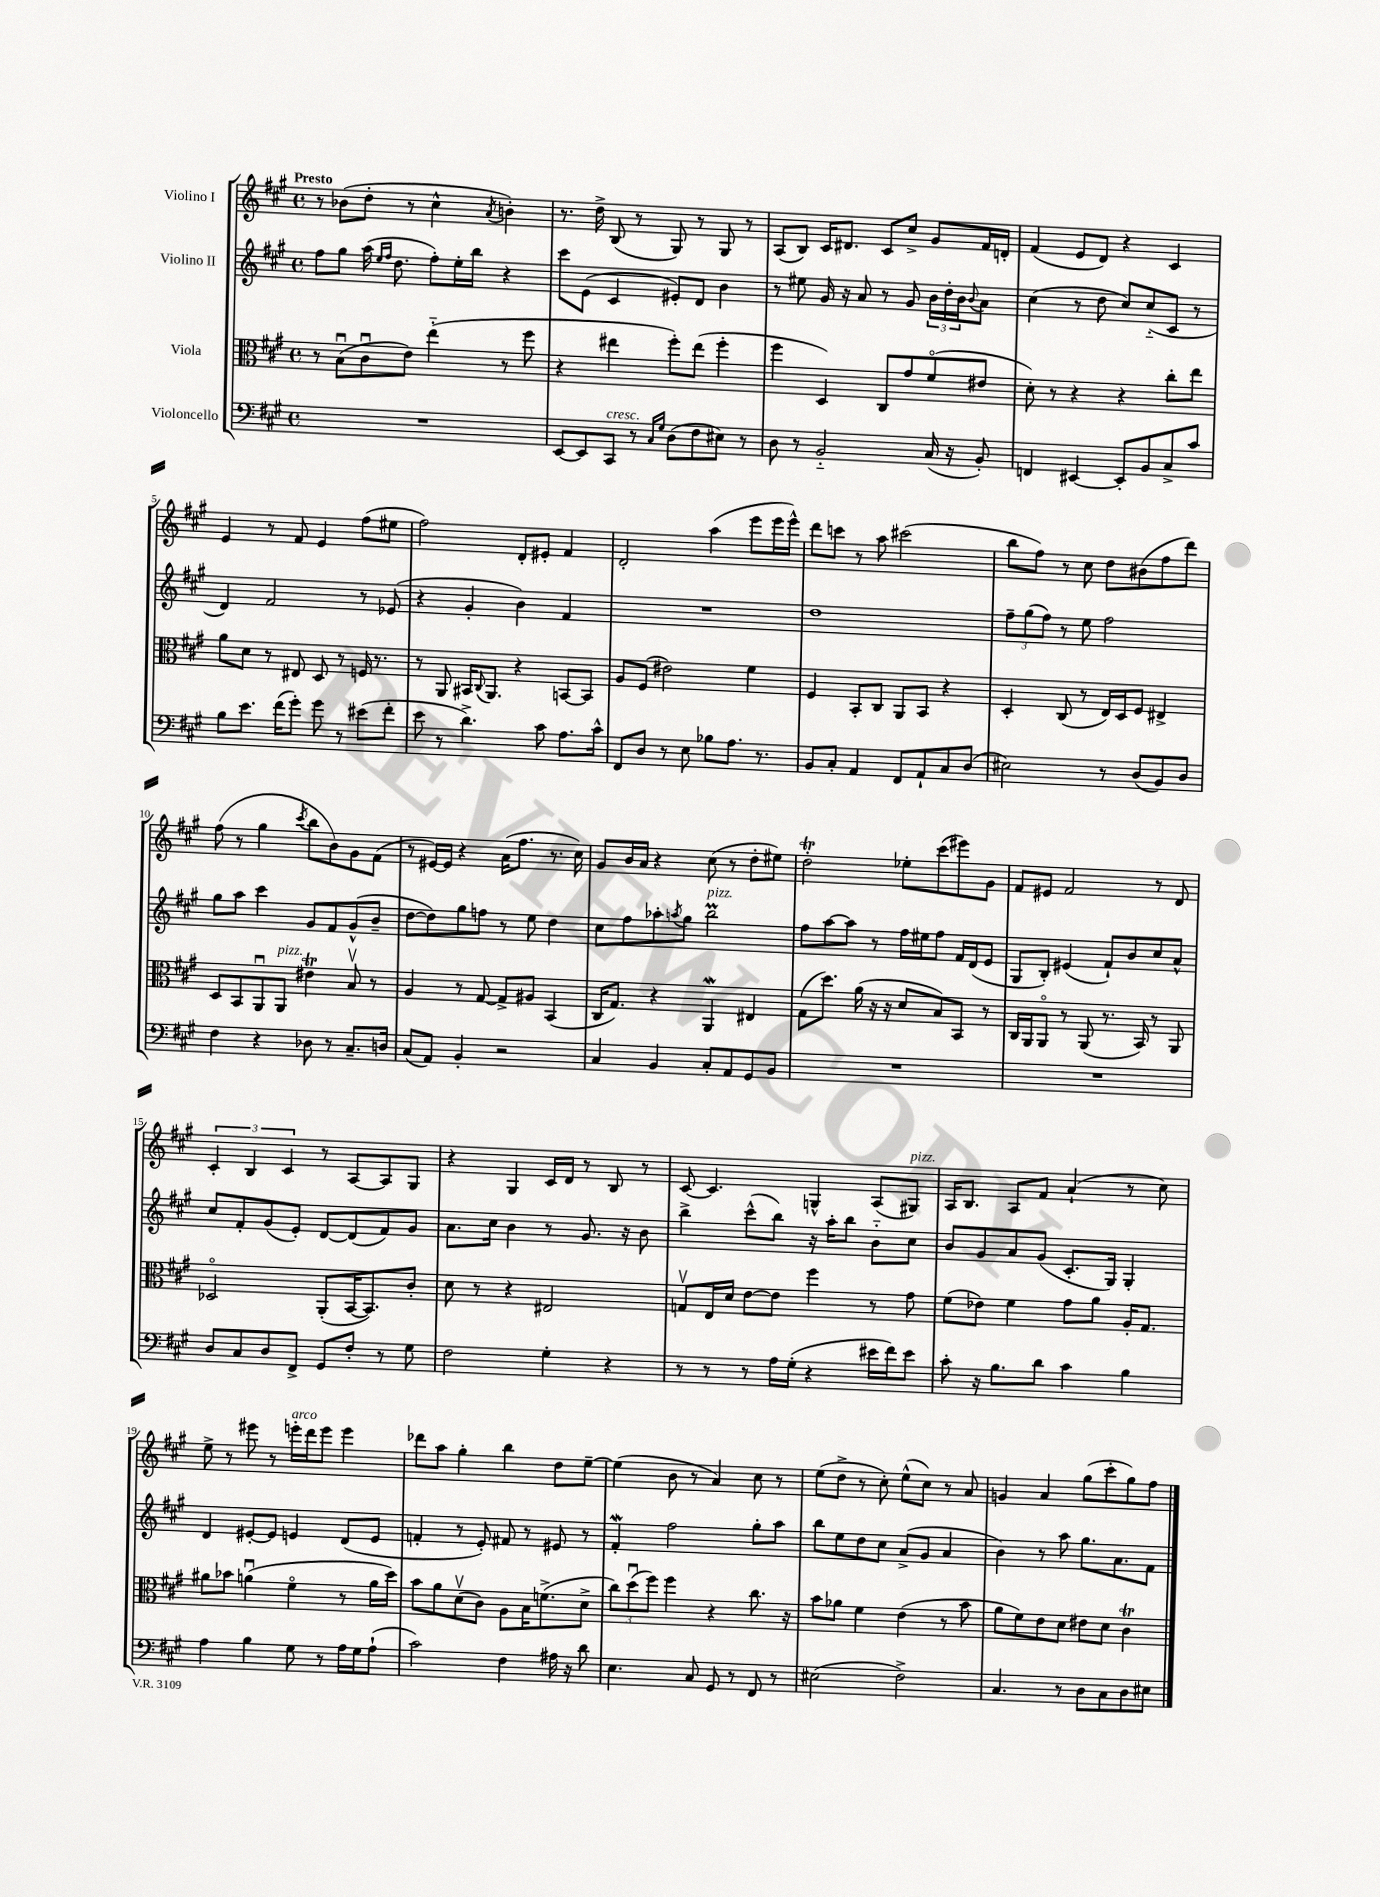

**kern	**kern	**kern	**kern
*staff4	*staff3	*staff2	*staff1
*clefF4	*clefC3	*clefG2	*clefG2
*k[f#c#g#]	*k[f#c#g#]	*k[f#c#g#]	*k[f#c#g#]
*M4/4	*M4/4	*M4/4	*M4/4
*met(c)	*met(c)	*met(c)	*met(c)
1r	8r	8ff#\L	8r
.	(8Bu\L	8gg#\J	(8b-\L
.	8c#u\	(16aa\	8dd'\J
.	.	16qqee/LL	.
.	.	16qqff#/JJ	.
.	.	8.dd\	.
.	8e\J)	.	8r
.	(4ee'~\	8ff#'\L)	4cc#^^\
.	.	16ee'\L	.
.	.	16bb\JJ	.
.	.	.	8qa/
.	8r	4r	4b'\)
.	8ff#\	.	.
=	=	=	=
[8EE/L	4r	8ccc#\L	8.r
8EE/]	.	(8e\J	.
.	.	.	16dd^\
8CC#/J	4ee#\	4c#/	(8B/
8r	.	.	8r
16qqC#/LL	.	.	.
16qqG#/JJ	.	.	.
(8D\L	8ff#'\L)	8e#'/L)	8G#/)
8F#\	(8ee#\J	8d/J	8r
8E#\J)	4ff#'\	4b\	8G#/
8r	.	.	8r
=	=	=	=
8D\	4ff#\	8r	(8A/L
8r	.	8ee#\	8B/J)
2BB'~/	4D/)	16g#/	16c#/LK
.	.	16r	8.d#/J
.	.	8a/	.
.	8C#/L	8r	8c#/L
.	8g#/	8g#/	8cc#^/J
(16C#/	(8f#o/	24b\LL	8g#/L
.	.	24dd'\	.
16r	.	.	.
.	.	24b\J	.
.	.	8qqb/	.
8BB'/)	8e#/J	8a\J	16f#/L
.	.	.	16d'/JJ
=	=	=	=
4FF/	8d'\)	(4cc#\	(4f#/
.	8r	.	.
[4EE#/	4r	8r	8e/L
.	.	8dd\	8d/J)
8EE#'/]L	4r	8cc#/L)	4r
8BB/	.	(8cc#'~/	.
8C#^/	8cc#'\L	8c#/J	4c#/
8c#/J	8ee\J	8r	.
=	=	=	=
8B\L	8a\L	4d/)	4e/
8.e\J	8d\J	.	.
.	8r	2f#/	8r
(16f#\LK	.	.	.
8g#'\J)	8E#/	.	8f#/
8g#\	8D/	.	4e/
8r	8r	.	.
(8e#\L	16F/	8r	(8ff#\L
.	8.r	.	.
8f#'\J	.	(8e-/	8ee#\J
=	=	=	=
8e\	8r	4r	2ff#\)
8r	8AA/	.	.
4.d^\)	16BB#/LK	4g#'/	.
.	8qqC#/	.	.
.	8.AA/J	.	.
.	4r	4b\)	8d'/L
8c#\	.	.	8e#'/J
8.A\L	[8BB/L	4f#/	4f#/
.	8BB/]J	.	.
16c#^^\Jk	.	.	.
=	=	=	=
8FF#/L	8A/L	1r	2d'/
8D/J	(8F#/J	.	.
8r	2e#\)	.	.
8E\	.	.	.
8B-\L	.	.	(4aa\
8.A\J	.	.	.
.	4f#\	.	8eee\L
8.r	.	.	.
.	.	.	16eee\L
.	.	.	16eee^^\JJ)
=	=	=	=
8BB/L	4F#/	1dd	8ddd\L
8C#'/J	.	.	8ccc\J
4AA/	8BB'/L	.	8r
.	8C#/J	.	8aa\
8FF#/L	8AA/L	.	(2ccc#\
8AA`/	8BB/J	.	.
8C#/	4r	.	.
(8D/J	.	.	.
=	=	=	=
2E#\)	4D'/	12ff#~\L	8bb\L
.	.	(12gg#\	.
.	.	.	8ff#\J)
.	.	12ff#\J)	.
.	(8C#/	8r	8r
.	8r	8ee\	8cc#\
8r	16E/LL)	2ff#\	8dd\L
.	16D/J	.	.
(8D/L	8F#/J	.	(8b#\
8BB/)	4E#^/	.	8ff#\
8D/J	.	.	8ddd\J)
=	=	=	=
4F#\	8D/L	8gg#\L	(8ff#\
.	8BB/	8aa\J	8r
4r	8AAu/	4ccc#\	4gg#\
.	8AA/J	.	.
.	.	.	8qccc#/
8D-\	4e#\	8g#/L	8bb\L
8r	.	8f#/	8b\)
8.C#~/L	8Bv/	(8g#^^/	8g#\
.	8r	8b~/J	(8f#\J
16D/Jk	.	.	.
=	=	=	=
(8C#/L	4A/	[8dd\L	8r
8AA/J)	.	8dd\])	[16e#/LL)
.	.	.	16e#/]JJ
4BB'/	8r	8gg#\	4r
.	[8G#/	8ff\J	.
2r	8G#^/]L	8r	(16a\LK
.	.	.	8.ff#\J
.	8A#/J	8ee\	.
.	(4BB/	4dd\	8.r
.	.	.	16cc#\)
=	=	=	=
4C#/	16C#/LK	8cc#\L	8g#/L
.	8.G#/J)	.	.
.	.	8ff#\	16b/L
.	.	.	16a/JJ
4BB/	4r	8aa-'\	4r
.	.	8qaa/	.
.	.	8gg#\J	.
8C#'/L	4AA/	2bb\	(8cc#\
8AA/	.	.	8r
8GG#/	4E#/	.	8dd'\L
8BB/J	.	.	8ee#\J)
=	=	=	=
1r	(8G#\L	8ff#\L	2dd'\
.	8.dd\J)	[8aa\	.
.	.	8aa\]J	.
.	(16a\	.	.
.	16r	8r	.
.	16r	.	.
.	8d/L	16ff#\LL	8ee-'\L
.	.	16ee#\J	.
.	8B/)	8ff#\J	(8ccc#\
.	8BB/J	16f#/LL	8eee#\)
.	.	(16d/J	.
.	8r	8e/J	8g#\J
=	=	=	=
1r	16C#/LL	8G#/L	8f#/L
.	16AA/J	.	.
.	8AAo/J	8B'/J)	8e#/J
.	8r	(4e#/	2f#/
.	(8AA/	.	.
.	8.r	8f#`/L)	.
.	.	8b/	.
.	16BB/)	.	.
.	8r	8cc#/	8r
.	8AA/	8a^^/J	8d/
=	=	=	=
8D/L	2D-o/	8cc#/L	6c#'/
8C#/	.	8f#'/	.
.	.	.	6B/
8D/	.	(8g#/	.
.	.	.	6c#/
8FF#^/J	.	8e'/J)	.
8GG#/L	(8AA'/L	[8d/L	8r
8F#'/J	[16BB/K	(8d/]	[8A/L
.	8.BB/])	.	.
8r	.	8f#/)	8A/]
8G#\	8c#'/J	8g#/J	8G#/J
=	=	=	=
2F#\	8d\	8.a\L	4r
.	8r	.	.
.	.	16cc#\Jk	.
.	4r	4b\	4G#/
4G#'\	2E#/	8r	16c#/LL
.	.	.	16d/JJ
.	.	8.g#/	8r
4r	.	.	8B/
.	.	16r	.
.	.	8b\	8r
=	=	=	=
8r	8Gv/L	4bb^\	[8c#/
8r	16E/L	.	4.c#/]
.	16d/JJ	.	.
8r	[8e\L	(8ccc#^^\L	.
16A\LL	8e\]J	8bb\J)	.
(16G#'\JJ	.	.	.
4r	4ff#\	16r	4G^^/
.	.	16aa'\LK	.
.	.	8bb\J	.
16e#\LL	8r	8b'~\L	(8A/L
16f#\J)	.	.	.
8e#\J	8g#\	8cc#\J	8G#/J)
=	=	=	=
8c#'\	(8f#\L	8b/L	16A/LK
.	.	.	8.B/J
16r	8e-\J)	8g#/	.
8.B\L	.	.	.
.	4f#\	8a/	8A/L
8d\J	.	(8g#/J	8f#/J
4c#\	8g#\L	8.c#'/L	(4a`/
.	8a\J	.	.
.	.	16G#/Jk)	.
4B\	16A'/LK	4G#'/	8r
.	8.G#/J	.	.
.	.	.	8cc#\)
=	=	=	=
4A\	8a#\L	4d/	8ee^\
.	8b-\J	.	8r
4B\	(4au\	[8e#'/L	8eee#\
.	.	8e#/]J	8r
8G#\	4f#o\	4e/	16eee'\LL
.	.	.	16ddd\J
8r	.	.	8eee\J
16A\LL	8r	(8d/L	4eee\
16G#\J	.	.	.
(8A`\J	16a\LL	8e/J	.
.	16dd\JJ)	.	.
=	=	=	=
2c#\)	8b\L	4f'/	8ddd-\L
.	8a\	.	8aa\J
.	(8dv\	8r	4gg#'\
.	8c#\J)	8e'/)	.
4F#\	8A\L	8f#/	4bb\
.	16B\K	8r	.
.	(8.f^\	.	.
16A#\	.	8e#/	8dd\L
16r	.	.	.
8d\	8d^\J	8r	[8ee~\J
=	=	=	=
4.E\	12cc#\L)	4f#'/	(4ee\]
.	(12ddu\	.	.
.	12ff#\J)	.	.
.	4ff#\	2ff#\	8b\
8C#/	.	.	8r
8GG#/	4r	.	4a/)
8r	.	.	.
8FF#/	8.cc#\	8gg#'\L	8cc#\
8r	.	8aa\J	8r
.	16r	.	.
=	=	=	=
(2E#\	8b\L	8bb\L	(8ee\L
.	8a-\J	8ee\	8dd^\J
.	4f#\	8dd\	8r
.	.	8cc#\J	8cc#'\)
2F#^\)	(4e\	(8a^/L	(8ee^^\L
.	.	8g#/J	8cc#\J)
.	8r	4a/	8r
.	8b\	.	8a/
=	=	=	=
4.C#/	8a\L	4b\)	4g/
.	8f#\)	.	.
.	8e\	8r	4a/
8r	8d\J	8aa\	.
8D\L	8e#\L	8.gg#\L	(8gg#\L
8C#\	8d\J	.	8ccc#'\
.	.	8.a\	.
8D\	4c#\	.	8gg#\)
8E#\J	.	8f#\J	8ff#\J
==	==	==	==
*-	*-	*-	*-
